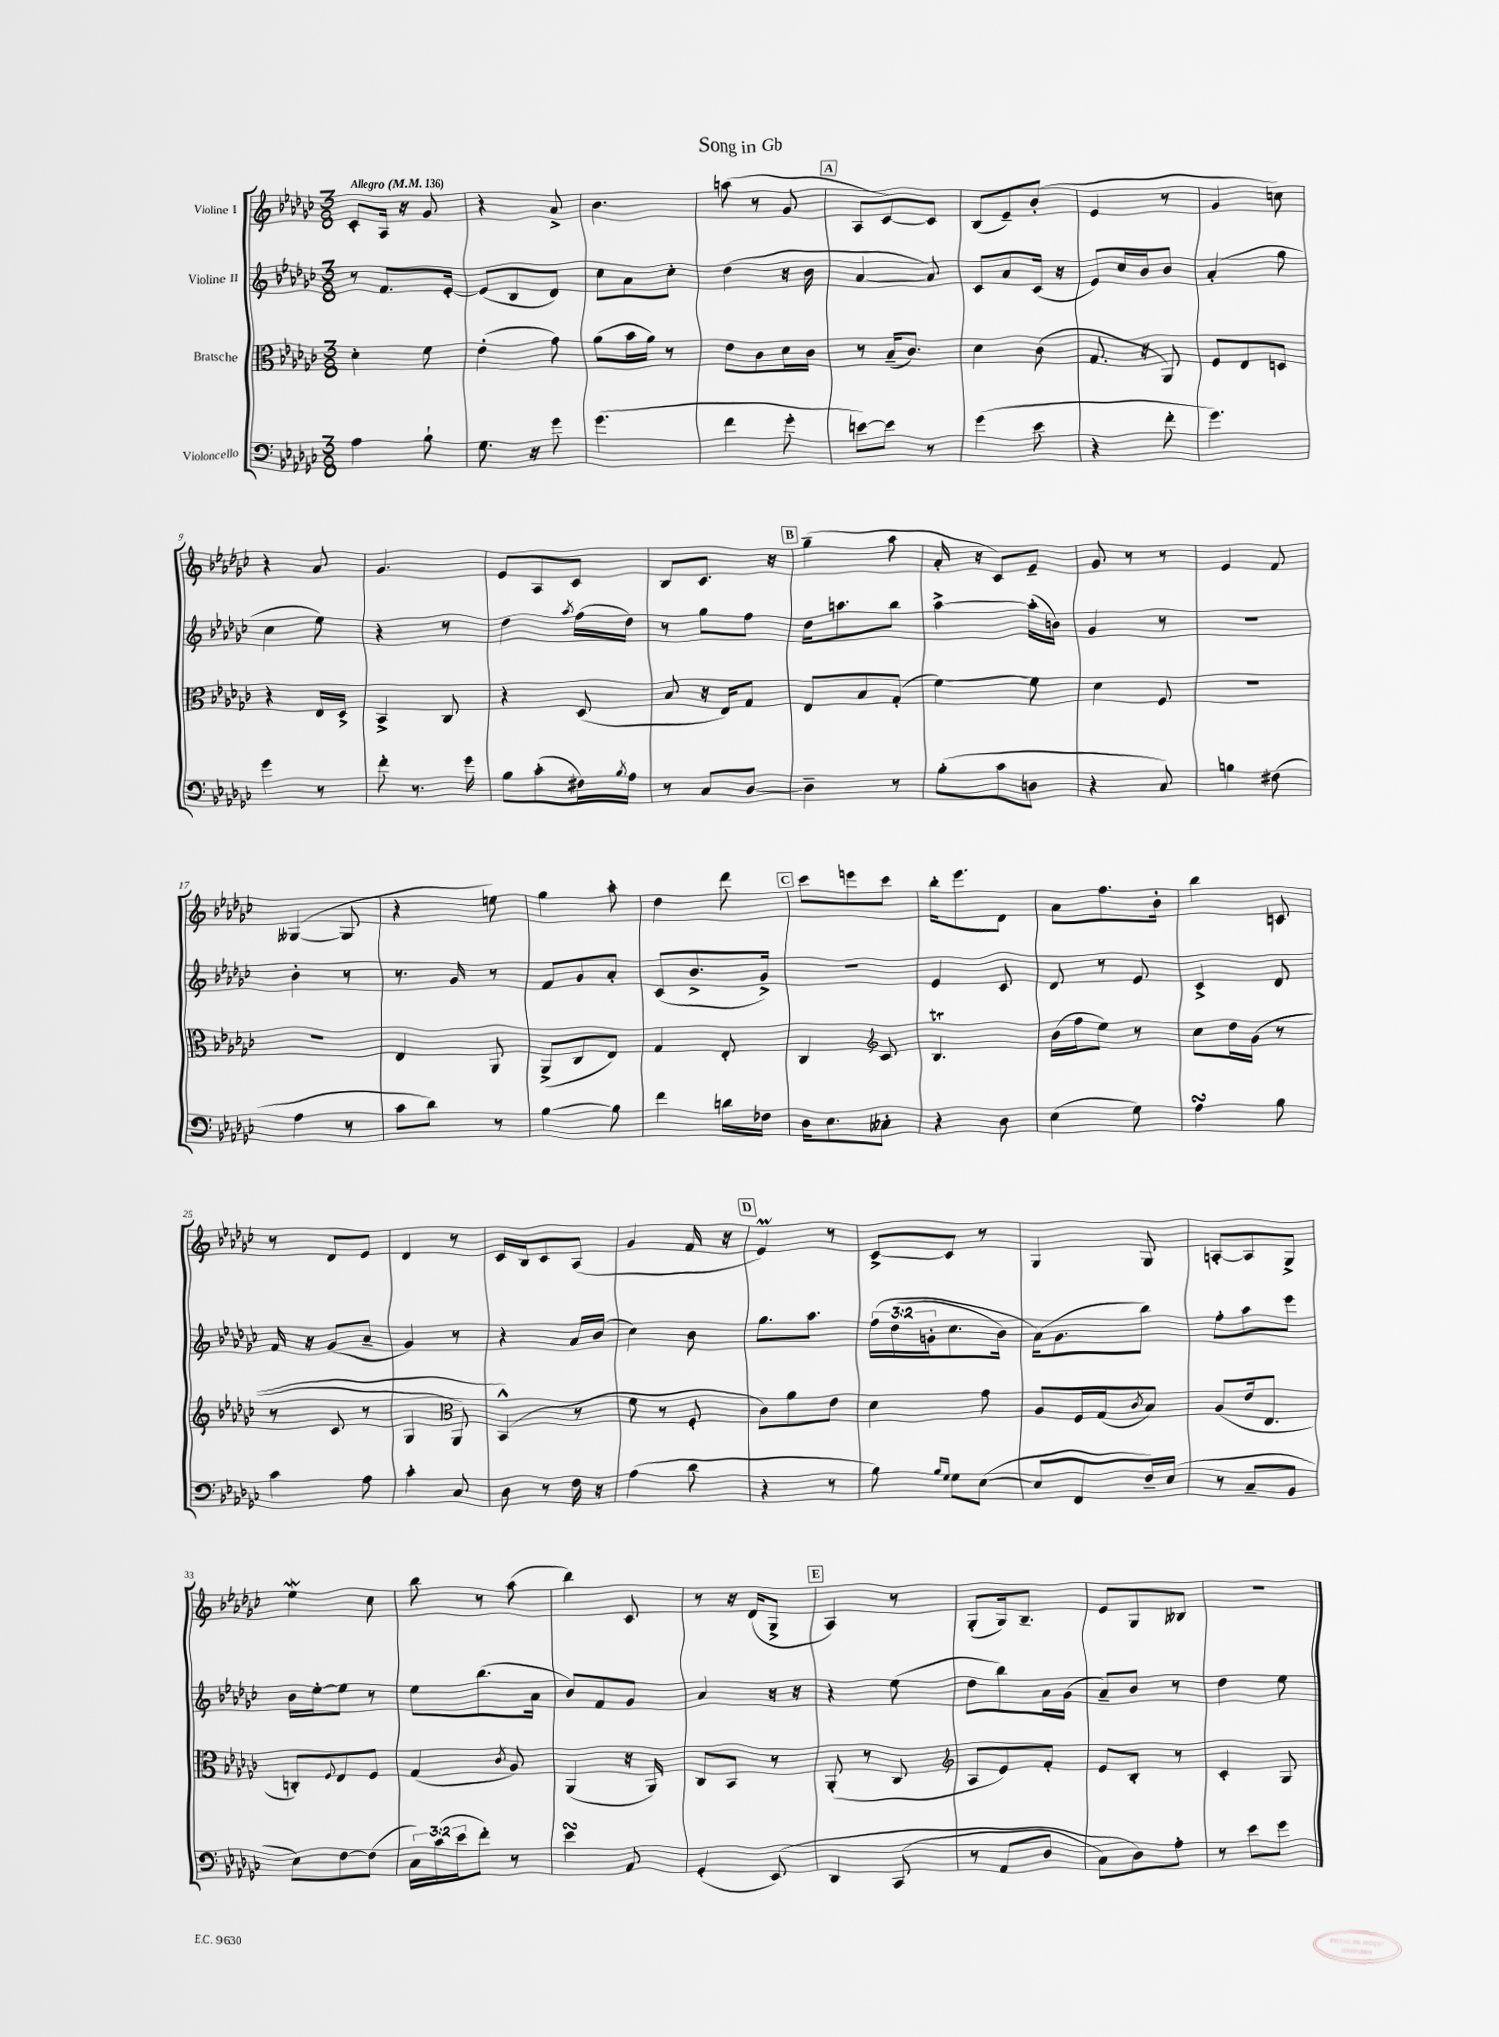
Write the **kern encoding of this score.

**kern	**kern	**kern	**kern
*staff4	*staff3	*staff2	*staff1
*clefF4	*clefC3	*clefG2	*clefG2
*k[b-e-a-d-g-c-]	*k[b-e-a-d-g-c-]	*k[b-e-a-d-g-c-]	*k[b-e-a-d-g-c-]
*M3/8	*M3/8	*M3/8	*M3/8
*MM136	*MM136	*MM136	*MM136
4A-	4d-'	8r	8c-'
.	.	8.f	16A-
.	.	.	16r
8B-`	8f	.	8g-
.	.	[16e-'	.
=	=	=	=
8.G-	(4e-'	(8e-]	4r
.	.	8B-	.
16r	.	.	.
8g-	8g-)	8d-)	8a-^
=	=	=	=
(4.g-	(8a-	8cc-	4.b-
.	16b-	8a-	.
.	16a-)	.	.
.	8r	8cc-'	.
=	=	=	=
4f	8e-	(4dd-	(8aa
.	8c-	.	8r
8g-'	16d-	16r	8g-
.	16c-	16b-	.
=	=	=	=
[8e)	8r	[4a-	8A-
8e]	(16B-~	.	[8c-)
.	8.c-)	.	.
8r	.	8a-])	8c-]
=	=	=	=
(4g-	4d-	8c-	(8B-
.	.	8a-	8e-~)
8e-	(8c-	(16c-	(8b-'
.	.	16r	.
=	=	=	=
4r	8.G-	8e-)	4e-
.	.	16cc-	.
.	16r	16b-	.
8f'	8AA-)	8b-	8r
=	=	=	=
4.g-)	8F	(4a-'	4g-
.	8E-	.	.
.	8D	8gg-	8cc)
=	=	=	=
4g-	4r	4cc-	4r
8r	16E-	8ee-)	8a-
.	16D-^	.	.
=	=	=	=
8f'	4BB-^	4r	4.g-
8.r	.	.	.
.	8C-	8r	.
16g-	.	.	.
=	=	=	=
8B-	4r	4dd-	8e-
(8c-'	.	.	8A-
.	.	8qaa-	.
16F#)	(8D-	(16ff	8c-
8qB-	.	.	.
16A-	.	16dd-)	.
=	=	=	=
8r	8B-	8r	8B-
8C-	16r	8gg-	8.c-
.	16E-)	.	.
[8D-	8G-	8ff	.
.	.	.	16r
=	=	=	=
4D-~]	8E-	16dd-	(4gg-~
.	.	8.aa	.
.	8B-	.	.
8r	(8G-'	8bb-	8aa-
=	=	=	=
(8B-'	[4f)	[4aa-^	16a-'
.	.	.	16r
8c-	.	.	8c-)
8D	8f]	(16aa-']	8e-~
.	.	16b)	.
=	=	=	=
4r	4d-	4g-	8g-
.	.	.	8r
8C-)	8F	8r	8r
=	=	=	=
4B	4.r	4.r	4e-
(8F#	.	.	8f
=	=	=	=
4A-	4.r	4b-'	([4G--
8r	.	8r	8G--]
=	=	=	=
8c-	4E-	8.r	4r
8d-)	.	.	.
.	.	16g-	.
8r	8AA-	8r	8ee)
=	=	=	=
[4B-	(8AA-^	8f	4gg-
.	8C-	8g-	.
8B-]	8E-)	8a-'	8aa-'
=	=	=	=
4f	4G-	(8c-	4dd-
.	.	8.b-^	.
16d	8E-'	.	8ddd-
16F-	.	16g-^)	.
=	=	=	=
16D-	4C-	4.r	8ccc-
8.E-	.	.	.
.	.	.	8eee
*	*clefG2	*	*
8C--'	8c-	.	8ccc-
=	=	=	=
4r	4.B-	4e-	16bb-'
.	.	.	8.eee-
8D-	.	8c-	8d-
=	=	=	=
(4E-	(16b-	8d-	8a-
.	16ff	.	.
.	8ee-)	8r	8.ff
8G-)	8r	8e-	.
.	.	.	16b-'
=	=	=	=
4A-	8cc-	4c-^	4bb-
.	16dd-	.	.
.	&((16g-	.	.
8B-	8r	8d-	8c
=	=	=	=
4c-	8r	16f	8r
.	.	16r	.
.	8c-	(8g-	8d-
8A-	8r	8a-~	8e-
=	=	=	=
4c-'	4G-	4g-)	4d-
*	*clefC3	*	*
8C-	8AA-)	8r	8r
=	=	=	=
8D-	(4BB-^^&)	4r	16c-
.	.	.	16B-
8r	.	.	8c-
16F	8r	16a-	(8A-
16r	.	(16b-	.
=	=	=	=
(4A-	8f	4cc-)	4g-
.	8r	.	.
8d-	8F'	8b-	16f
.	.	.	16r
=	=	=	=
4r	8c-)	8.gg-	4e-)
.	8a-	.	.
.	.	8.aa-	.
8r	8e-	.	8r
=	=	=	=
8B-)	4d-	&(24ff	[8c-^
.	.	(24dd-	.
.	.	24g'	.
16qqB-	.	.	.
16qqG-	.	.	.
8G-	.	8.cc-	8c-]
([8E-	8g-	.	8r
.	.	16b-)	.
=	=	=	=
8E-]	8A-	(16a-&)	4G-
.	.	8.g-	.
8FF	16F	.	.
.	(16G-	.	.
.	8qc-	.	.
16F~)	8B-)	8bb-)	8G-
(16E-	.	.	.
=	=	=	=
8r	(8A-	8ff'	[8A'
8C-~	16e-	8aa-	8A]
.	8.E-	.	.
8BB-	.	8eee-	8G-^
=	=	=	=
8E-)	8C')	16b-	4ee-
.	.	[16ee-'	.
.	8qqF	.	.
[8F	8E-	8ee-]	.
(8F]	8F	8r	8cc-
=	=	=	=
24C-)	(4G-	8ee-	8bb-
(24c-	.	.	.
24e-	.	.	.
8f')	.	(8.bb-	8r
.	8qc-	.	.
8r	8A-)	.	(8aa-
.	.	16a-	.
=	=	=	=
4e-	(4AA-	8b-)	4bb-)
.	.	8f	.
8AA-	16r	8g-	8c-
.	16AA-)	.	.
=	=	=	=
(4GG-'	8C-	4a-	8r
.	8BB-	.	16r
.	.	.	(16d-
&(8EE-)	8r	16r	8G-^
.	.	16r	.
=	=	=	=
4DD-	(8AA-'	4r	4A-)
.	8r	.	.
(8CC-	8C-	(8ee-	8r
=	=	=	=
*	*clefG2	*	*
8r	8A-	8dd-	(8G-'
8AA-	8e-)	8bb-)	16G-)
.	.	.	8.B-~
8D-	8f'	16a-	.
.	.	(16g-	.
=	=	=	=
8C-)	8e-	8a-~)	8e-
8D-&)	8B-'	8b-	8G-
8A-'	8r	8r	8B--
=	=	=	=
8r	4c-'	4dd-	4.r
8e-	.	.	.
8g-	8G-	8ee-	.
==	==	==	==
*-	*-	*-	*-
